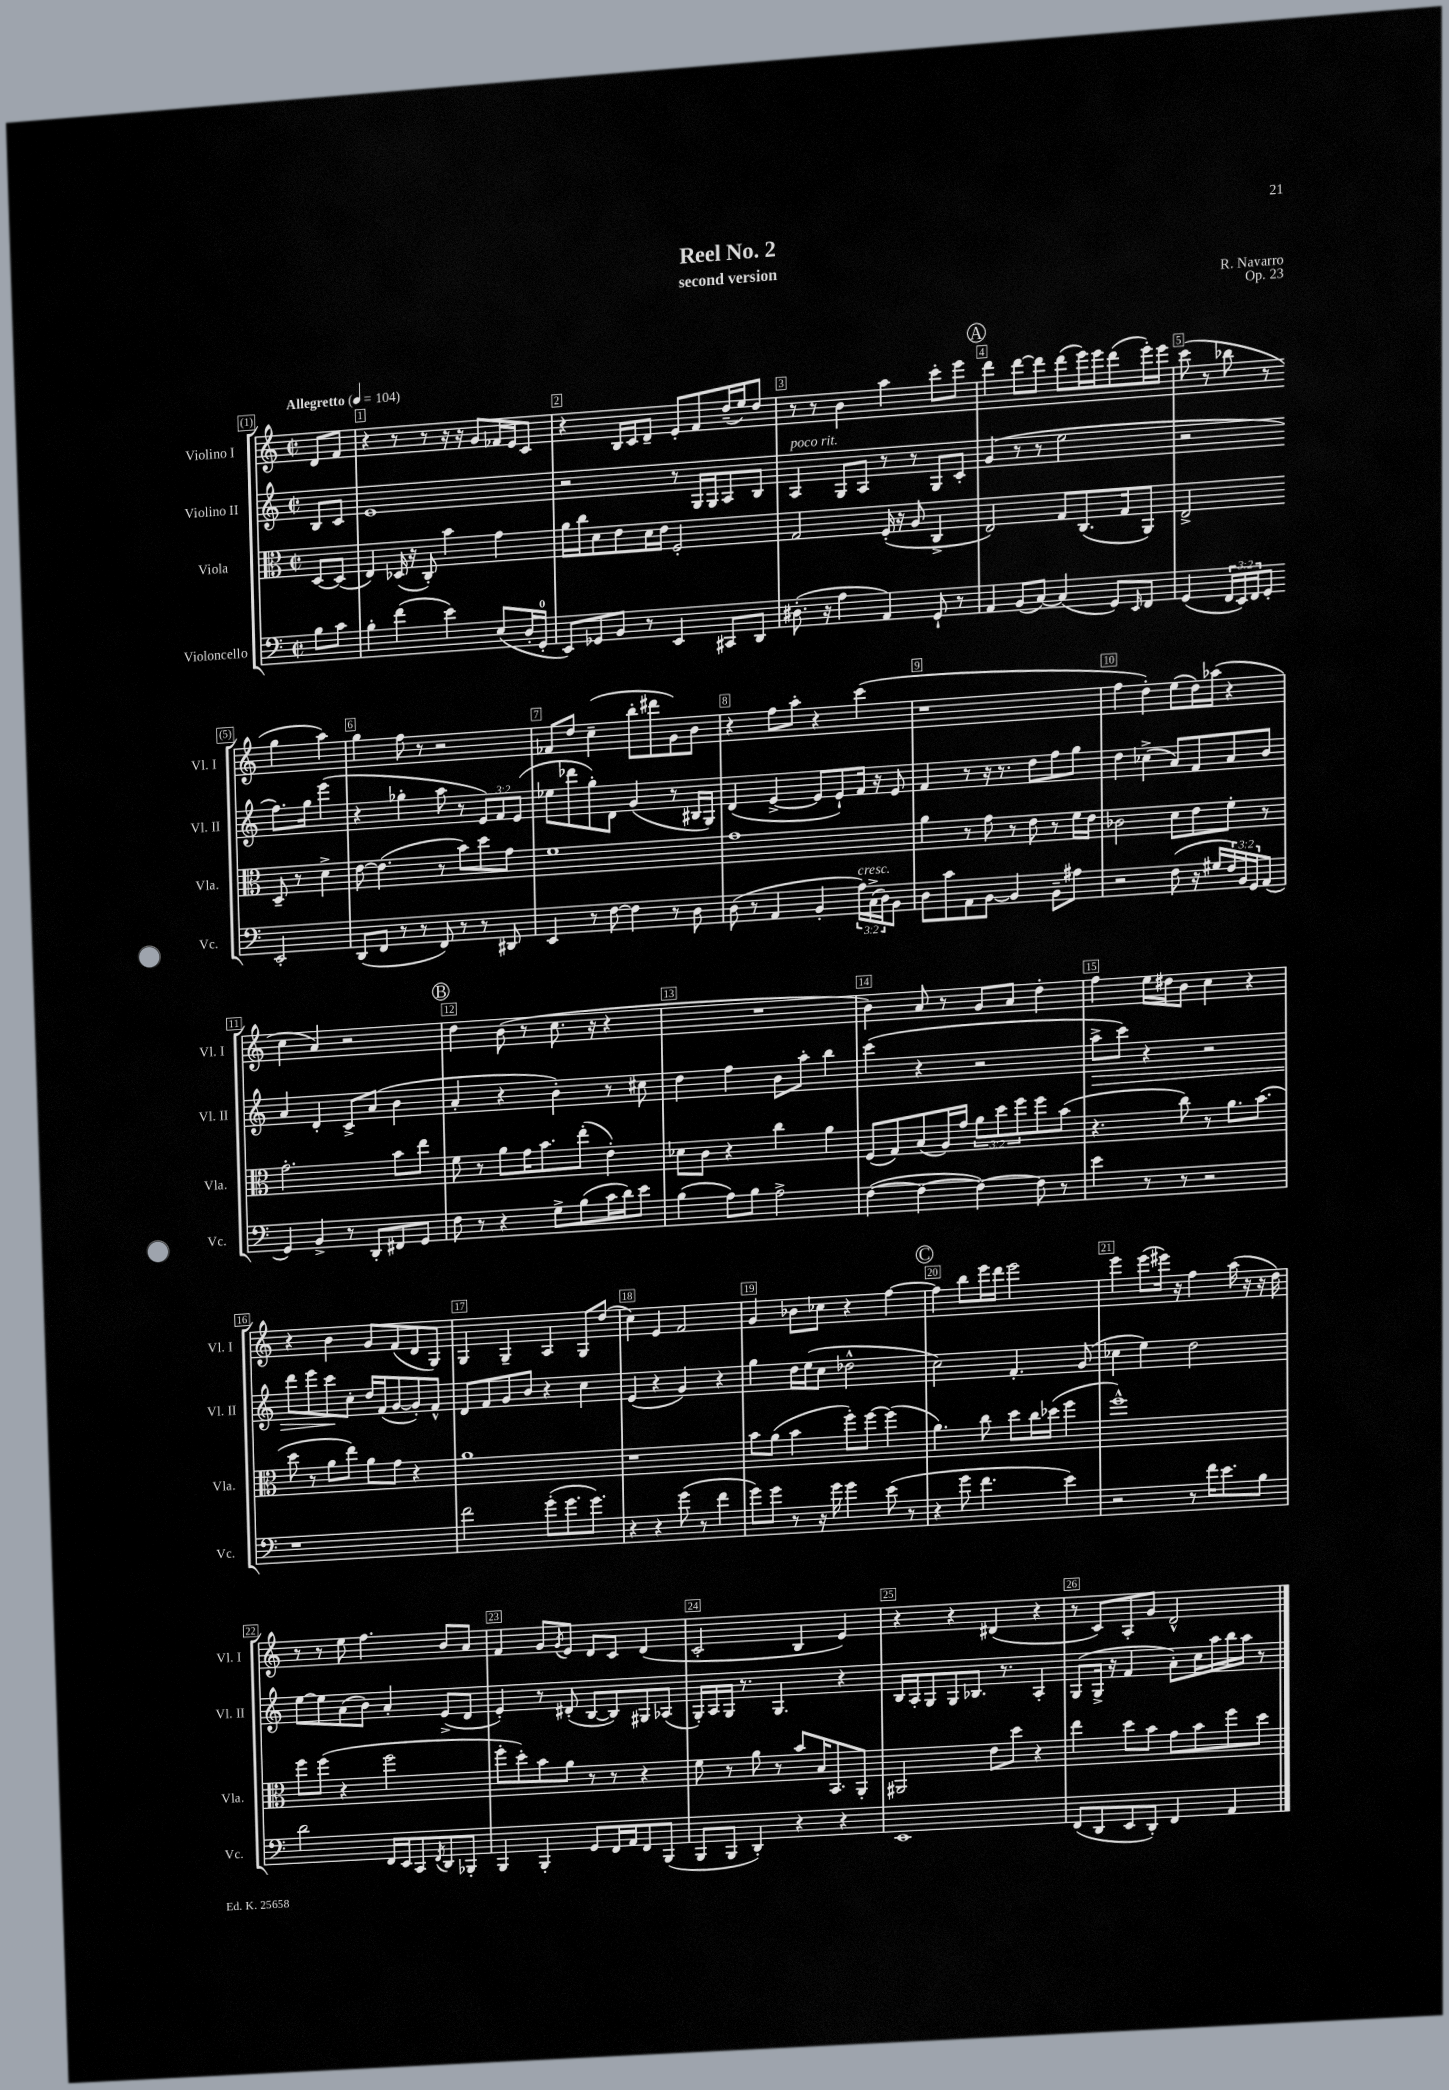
\header { title = "Reel No. 2" composer = "R. Navarro" subtitle = "second version" opus = "Op. 23" }
<<
\new StaffGroup <<
\new Staff = "s0" \with { instrumentName = "Violino I" shortInstrumentName = "Vl. I" } {
    \clef treble \key c \major \defaultTimeSignature \time 2/2 \partial 4 \tempo "Allegretto" 4 = 104
    d'8 f'8 |
    r4 r8 r8 r16 r16 g'8 fes'16 e'16 c'8 |
    r4 b16 c'16 d'8-- e'8-. f'8 d''16--( e''16) d''8 |
    r8 r8 b'4 a''4 c'''8-. e'''8 |
    \mark \markup { \circle "A" } d'''4 d'''8~ d'''8 d'''8( e'''16) e'''16 d'''8( e'''16-.) e'''16 |
    c'''8( r8 bes''8 r8 g''4 a''4) |
    g''4 f''8 r8 r2 |
    fes'8 d''8 c''4--( b''8-. dis'''8 g'8) b'8 |
    r4 f''8 a''8-. r4 c'''4( |
    r1 |
    f''4 d''4-.) e''8( d''16) aes''16( r4 |
    c''4 a'4) r2 |
    \mark \markup { \circle "B" } d''4 b'8( r8 c''8. r16 r4 |
    R1 |
    b'4) a'8 r8 g'8 a'8 d''4-. |
    f''4 e''16 dis''16 b'8 c''4 r4 |
    r4 b'4 g'8 f'8( d'8 g8) |
    g4 g4-- a4 g8 d''8( |
    c''4) e'4 f'2 |
    g'4 bes'8 ces''8 r4 f''4~ |
    \mark \markup { \circle "C" } f''4 b''8 e'''16 d'''16 e'''2 |
    e'''4 e'''8( eis'''16) r16 f''4 a''16( r16 r16 d''16) |
    r8 r8 e''8 f''4. b'8 a'8 |
    f'4 g'8 \acciaccatura { g'8 } e'8 d'8 c'8 d'4( |
    c'2-. b4 e'4) |
    r4 r4 dis'4( r4 |
    r8 c'8) a8-. g'8 d'2-^ \bar "|." |
}
\new Staff = "s1" \with { instrumentName = "Violino II" shortInstrumentName = "Vl. II" } {
    \clef treble \key c \major \defaultTimeSignature \time 2/2 \override Staff.TupletNumber.text = #tuplet-number::calc-fraction-text \partial 4
    b8 c'8 |
    e'1 |
    r2 r8 g16 g16 a8 b8 |
    a4^\markup { \italic "poco rit." } g8 a8 r8 r8 g8 c'8-. |
    \mark \markup { \circle "A" } g'4( r8 r8 e''2 |
    r2 f''8.) g''16 e'''4( |
    r4 ges''4-. a''8 r8 \tuplet 3/2 { e'8) f'8 e'8( } |
    ees''8 des'''8 g''8-.) d'8 g'4( r8 bis16 g16) |
    d'4( e'4~-> e'8 e'8-!) f'16 r16 e'8 |
    f'4 r8 r16 r8. d''8 f''8 g''8 |
    d''4 ces''4->( a'8) f'8 a'8 b'8 |
    a'4 d'4-. c'8-> a'8( b'4 |
    \mark \markup { \circle "B" } a'4-. r4 b'4-.) r8 cis''8 |
    d''4 f''4 b'8 a''8-. b''4 |
    c'''4( r4 r2 |
    a''8->\> c'''8) r4 r2 |
    d'''8 e'''8 c'''8\! c''8-. d''16 f'16( g'8~ g'8-.) f'8-^ |
    d'8 f'8 g'8 b'8 r4 c''4 |
    e'4( r4 g'4) r4 |
    g''4 d''16 e''16( c''8 des''2-^ |
    \mark \markup { \circle "C" } c''2) f'4.-. g'8( |
    ces''4 e''4) d''2 |
    e''8~ e''8 a'8( b'8) a'4-. e'8->( d'8 |
    e'4-.) r8 dis'8-.( b8~ b8) gis8 aes8( |
    g16-.) a16 g16 r8. g4. r4 |
    b16 a16-. g8 g8 bes8. r8. a4-. |
    g8( g16-> r16 f'4 a'8-.) c''16 a''16 b''16 a''16 r8 \bar "|." |
}
\new Staff = "s2" \with { instrumentName = "Viola" shortInstrumentName = "Vla." } {
    \clef alto \key c \major \defaultTimeSignature \time 2/2 \override Staff.TupletNumber.text = #tuplet-number::calc-fraction-text \partial 4
    d8~ d8( |
    e4) des16( r16 c8-.) b'4 g'4 |
    a'16 c''16 d'8 e'8 d'16 e'16 f2-. |
    g2 f16-.( r16 a8 c4-> |
    \mark \markup { \circle "A" } e2) g8 c8.( g16 a,8) |
    e2-> d8-- r8 d'4-> |
    e'8~ e'4.( r8 b'8) d''8 g'8 |
    f'1 |
    g'1 |
    a'4 r8 g'8 r8 e'8 r8 f'16 e'16 |
    ces'2 d'8 e'8 f'8-. r8 |
    g'2.-. b'8 e''8 |
    \mark \markup { \circle "B" } f'8 r8 a'8 g'16 b'8. e''8-.( e'4-.) |
    des'8 c'8 r4 c''4 a'4 |
    f8( g8) b8( a16) g'16 \tuplet 3/2 { a'8 d''8 f''8 } f''8 b'8( |
    r4. c''8) r8 a'8. b'8.( |
    d''8 r8 a'8 e''8) a'8 g'8 r4 |
    a'1 |
    r1 |
    b'8 a'8( b'4 f''8-.) f''8~ f''4( |
    \mark \markup { \circle "C" } a'4.) c''8 d''8 c''16 des''16( f''4 |
    f''1-^) |
    f''8 f''8( r4 f''2 |
    f''8-. d''8-.) b'8 a'8 r8 r8 r4 |
    f'8 r8 a'8 r8 b'8 b16 b,8. a,8-. |
    ais,2 e'8 d''8 r4 |
    e''4 d''8 b'8 g'8 b'8 f''8 d''8 \bar "|." |
}
\new Staff = "s3" \with { instrumentName = "Violoncello" shortInstrumentName = "Vc." } {
    \clef bass \key c \major \defaultTimeSignature \time 2/2 \override Staff.TupletNumber.text = #tuplet-number::calc-fraction-text \partial 4
    b8 c'8 |
    b4-. f'4( e'4) e8( d16-. g,16-0-. |
    e,8) ges,8 b,8 r8 e,4 cis,8 d,8 |
    dis8.-.( r16 a4 a,4) g,8-! r8 |
    \mark \markup { \circle "A" } a,4 b,8( c8~) c4( g,8) \grace { e,16 } f,8 |
    g,4( \tuplet 3/2 { f,16 e,16) f,16 } g,8-. e,2-. |
    d,8( f,8 r8 r8 f,8) r8 r8 dis,8 |
    e,4 r8 f8~ f4 r8 d8 |
    d8( r8 a,4 b,4-. \tuplet 3/2 { a16^\markup { \italic "cresc." }) c16->( d16) } b,8 |
    d8 c'8 a,8 b,8~ b,4 b,8-- ais8 |
    r2 f8( r16 gis16 \tuplet 3/2 { f16) b,16 g,16 } a,8( |
    g,4) b,4-> r8 d,8-. fis,8 g,8 |
    \mark \markup { \circle "B" } f8 r8 r4 g8-> b8( c'16 d'16) e'8 |
    b4( a8) b8 a2-> |
    f4~( f4~ f4~) f8 r8 |
    e'4 r8 r8 r2 |
    r1 |
    f'2 g'8-.( g'8. g'8.) |
    r4 r4 g'8( r8 f'4 |
    g'8) g'8 r8 r16 g'16 g'4 e'8( r8 |
    \mark \markup { \circle "C" } r4 g'8 f'4. e'4) |
    r2 r8 f'16 e'8. b8 |
    d'2 f,16 e,16 c,8 \acciaccatura { f,8 } d,8 bes,,8-. |
    b,,4 b,,4-. g,8 f,16 a,16 f,8 b,,8( |
    b,,8 b,,8 d,4-.) r4 r4 |
    e,1 |
    f,8( d,8 e,8 d,8-.) f,4 a,4 \bar "|." |
}
>>
>>
\layout { \context { \Score \override BarNumber.break-visibility = ##(#f #t #t) barNumberVisibility = #all-bar-numbers-visible \override BarNumber.stencil = #(make-stencil-boxer 0.1 0.3 ly:text-interface::print) } }
